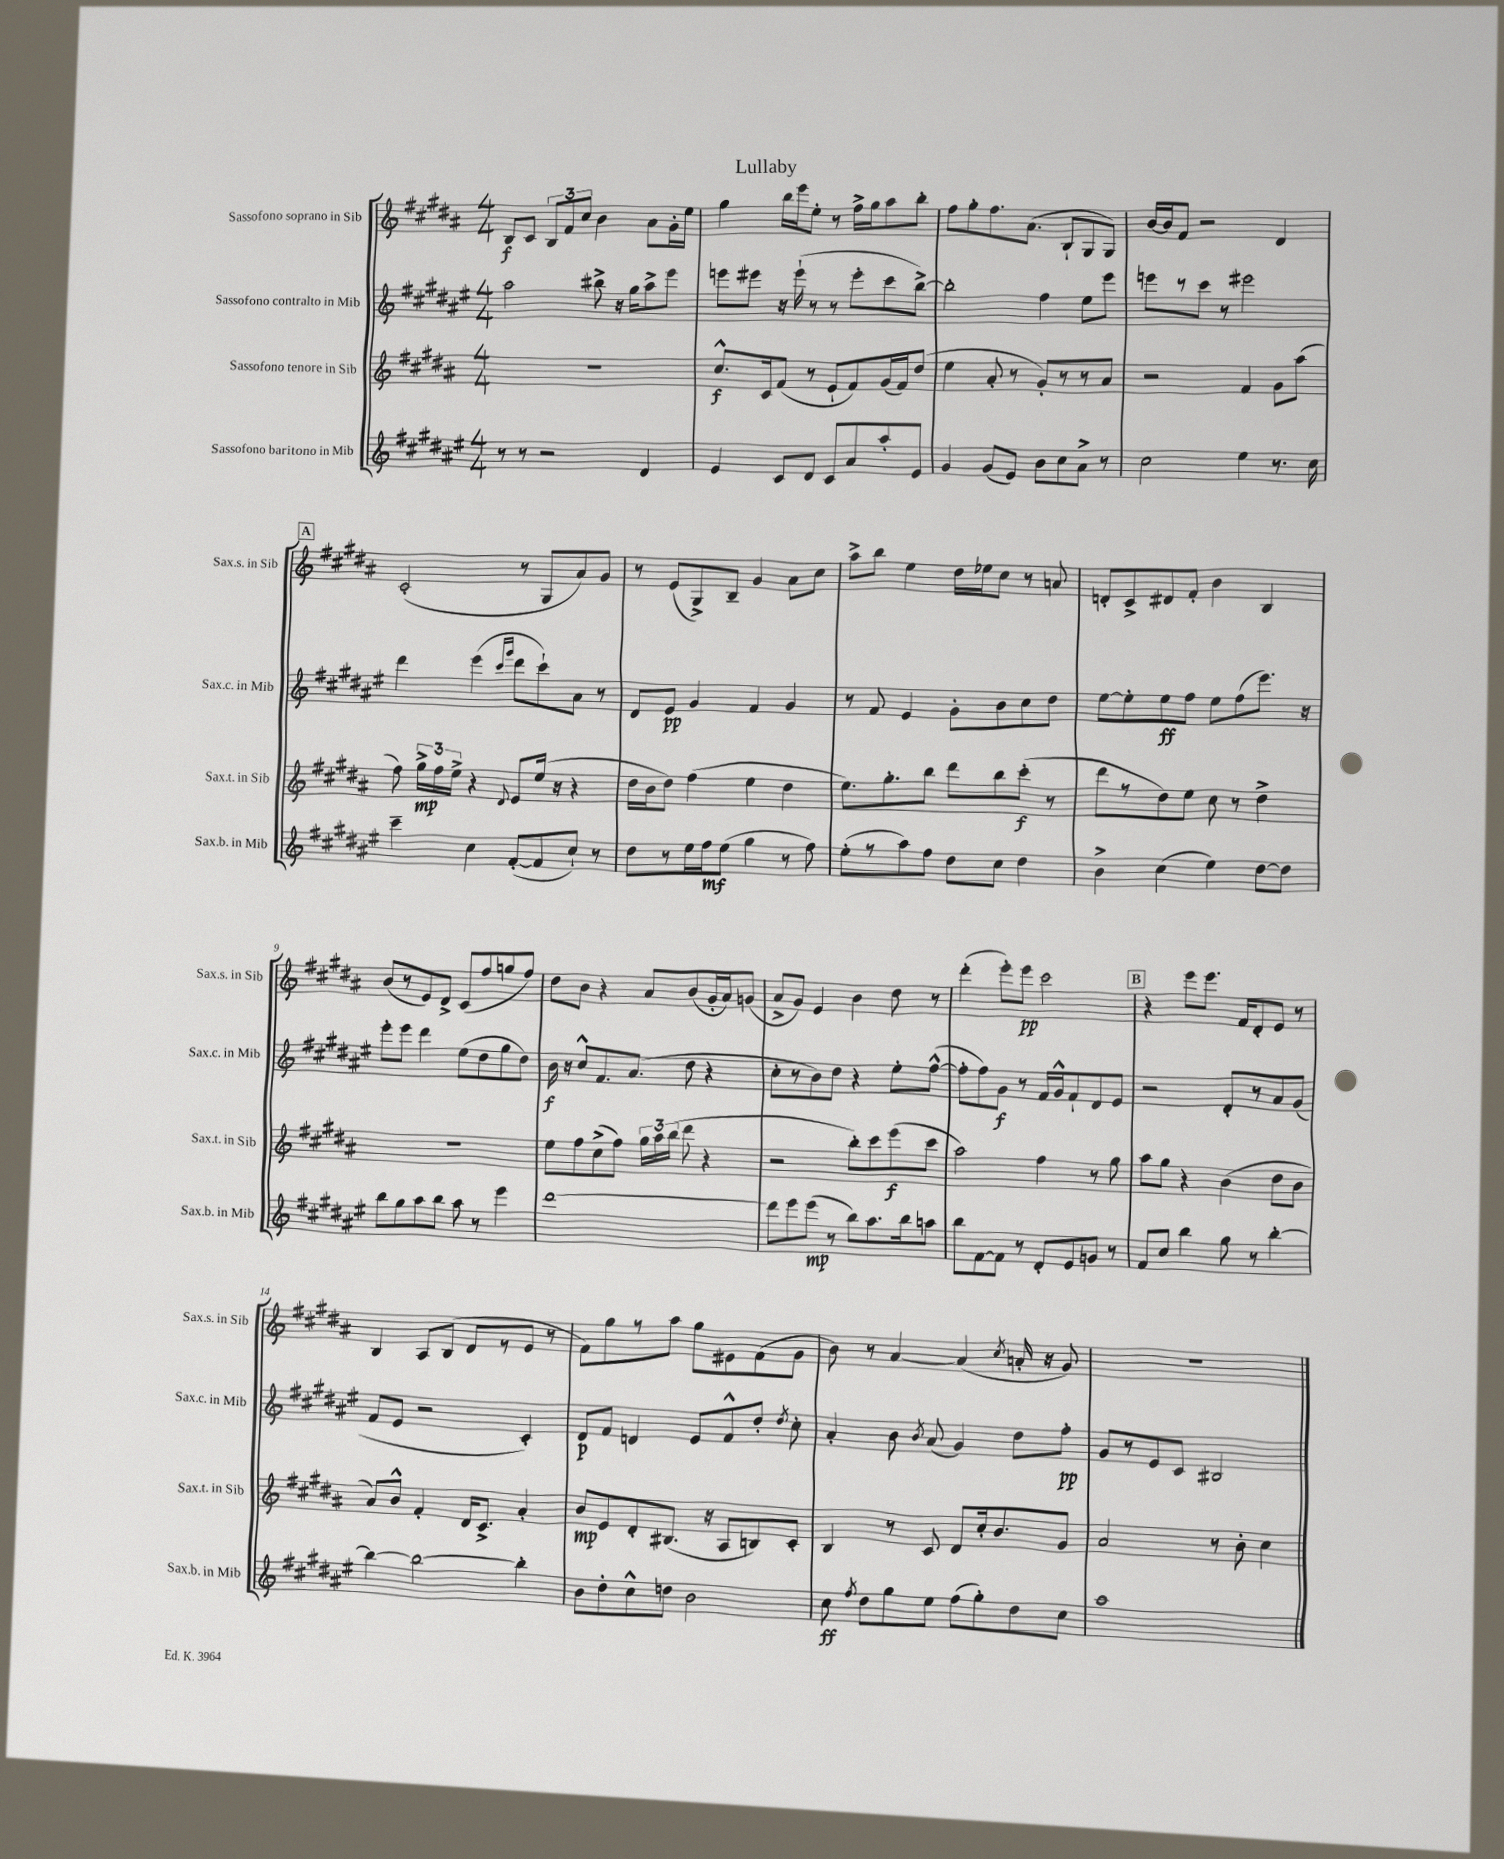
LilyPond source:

\header { title = "Lullaby" }
<<
\new StaffGroup <<
\new Staff = "s0" \with { instrumentName = "Sassofono soprano in Sib" shortInstrumentName = "Sax.s. in Sib" } {
    \clef treble \key b \major \numericTimeSignature \time 4/4
    \autoBeamOff b8[\f cis'8] \tuplet 3/2 { b8[ fis'8 cis''8] } b'4 ais'8[ gis'16-. e''16] |
    gis''4 b''16[ e'''16 e''8]-. r8 fis''16[-> gis''16 ais''8 b''8]-. |
    fis''8[ gis''8-. fis''8. ais'8.]( b8[-! gis8 gis8]) |
    b'16[~ b'16 fis'8] r2 dis'4 |
    \mark \markup { \box "A" } cis'2-.( r8 gis8[ ais'8) gis'8] |
    r8 e'8[( gis8->) b8]-- gis'4 ais'8[ cis''8] |
    ais''8[-> b''8] e''4 dis''16[ ees''16 cis''8] r8 a'8 |
    d'8[-. cis'8-> dis'8 fis'8]-. b'4 b4 |
    b'8[( r8 e'8) dis'8]-> cis'8[( fis''8 g''8 fis''8]) |
    dis''8[ b'8] r4 ais'8[ b'8( gis'16-. ais'16) g'8]( |
    ais'8[-> gis'8]) e'4 b'4 dis''8 r8 |
    dis'''4-.( e'''8[-.) e'''8]\pp cis'''2 |
    \mark \markup { \box "B" } r4 e'''8[ e'''8.] fis'16[ dis'8-. e'8] r8 |
    b4 ais8[ b8]( dis'8[ r8 e'8] r8 |
    fis'8[) gis''8 r8 ais''8] gis''8[ eis'8 fis'8( gis'8] |
    b'8) r8 ais'4~ ais'4( \acciaccatura { cis''8 } a'16-. r16 gis'8) |
    R1 \bar "|." |
}
\new Staff = "s1" \with { instrumentName = "Sassofono contralto in Mib" shortInstrumentName = "Sax.c. in Mib" } {
    \clef treble \key fis \major \numericTimeSignature \time 4/4
    \autoBeamOff ais''2 bis''8-> r16 gis''16[ ais''8-> eis'''8] |
    e'''8[ eis'''8] r16 eis'''16-!( r8 r8 eis'''8[-. cis'''8 b''8]~->) |
    b''2-. fis''4 eis''8[ eis'''8] |
    e'''8[ r8 cis'''8] r8 eis'''2 |
    \mark \markup { \box "A" } dis'''4 eis'''4( \grace { cis'''16[ gis'''16] } dis'''8[ cis'''8-!) ais'8] r8 |
    dis'8[ eis'8]\pp gis'4 fis'4 gis'4 |
    r8 fis'8 eis'4 gis'8[-. b'8 cis''8 dis''8] |
    eis''8[~ eis''8-. eis''8\ff fis''8] eis''8[ fis''8( eis'''8.]) r16 |
    eis'''8[-. eis'''8] dis'''4 eis''8[( dis''8 gis''8 dis''8]) |
    b'16\f r16 cis''8[-^ fis'8. ais'8.]( dis''8 r4 |
    cis''8[-. r8 b'8) dis''8] r4 eis''8[-. fis''8]~-^( |
    fis''8[-. fis''8) gis'8]\f r8 fis'16[ gis'16-^ fis'8-! dis'8 eis'8] |
    \mark \markup { \box "B" } r2 dis'8[-. r8 ais'8 gis'8]( |
    fis'8[ eis'8] r2 cis'4-.) |
    dis'8[\p fis'8] d'4 eis'8[ fis'8-^ dis''8]-. \acciaccatura { dis''8 } cis''8-. |
    ais'4-. b'8 \acciaccatura { b'8 } ais'8( gis'4) dis''8[ fis''8]-.\pp |
    gis'8[ r8 eis'8 cis'8] bis2 \bar "|." |
}
\new Staff = "s2" \with { instrumentName = "Sassofono tenore in Sib" shortInstrumentName = "Sax.t. in Sib" } {
    \clef treble \key b \major \numericTimeSignature \time 4/4
    \autoBeamOff R1 |
    cis''8.[-^\f cis'16 fis'8]( r8 e'8[-! fis'8) gis'16( fis'16) dis''8]( |
    e''4 ais'8-. r8 gis'8[-.) r8 r8 ais'8] |
    r2 fis'4 gis'8[ ais''8]( |
    \mark \markup { \box "A" } fis''8) \tuplet 3/2 { gis''16[->\mp fis''16 e''16]-> } r4 \appoggiatura { dis'8 } e'8[ e''16]( r16 r4 |
    dis''16[ b'16 dis''8]) fis''4( e''4 dis''4 |
    e''8.[) gis''8.-. b''8] dis'''8[ b''8 cis'''8]-.\f( r8 |
    dis'''8[ r8 dis''8) e''8] cis''8 r8 dis''4-> |
    R1 |
    e''8[ fis''8 cis''8->( fis''8]) \tuplet 3/2 { gis''16[ ais''16 b''16]( } dis'''8 r4 |
    r2 b''8[-.) cis'''8 e'''8\f( cis'''8] |
    ais''2) fis''4 r8 gis''8 |
    \mark \markup { \box "B" } ais''8[ gis''8] r4 b'4( dis''8[ b'8] |
    ais'8[) b'8]-^ fis'4-. dis'16[ cis'8.]-> ais'4-. |
    b'8[\mp e'8 dis'8-. bis8.]( r16 ais8[ b8) cis'8]-. |
    b4 r8 cis'8 dis'8[ cis''16-. b'8. gis'8] |
    ais'2 r8 b'8-. cis''4 \bar "|." |
}
\new Staff = "s3" \with { instrumentName = "Sassofono baritono in Mib" shortInstrumentName = "Sax.b. in Mib" } {
    \clef treble \key fis \major \numericTimeSignature \time 4/4
    \autoBeamOff r8 r8 r2 dis'4 |
    eis'4 cis'8[ dis'8] cis'8[ ais'8 ais''8-. eis'8] |
    gis'4 gis'8[( eis'8]) b'8[ cis''8 ais'8]-> r8 |
    cis''2 eis''4 r8. cis''16 |
    \mark \markup { \box "A" } cis'''4-- cis''4 fis'8[~-.( fis'8 cis''8]-!) r8 |
    dis''8[ r8 eis''16 fis''16\mf eis''8]( gis''4 r8 fis''8) |
    eis''8[-.( r8 ais''8) fis''8] dis''8[ cis''8] dis''4 |
    b'4-> cis''4( eis''4) dis''8[~ dis''8] |
    b''8[ gis''8 ais''8 b''8] ais''8 r8 eis'''4 |
    dis'''1~ |
    dis'''8[ eis'''8 eis'''8]\mp( r8 b''8[) ais''8. b''16 a''8] |
    b''8[ fis'8~ fis'8] r8 dis'8[-. eis'8 g'8] r8 |
    \mark \markup { \box "B" } fis'8[ cis''8] b''4 gis''8 r8 b''4~-. |
    b''4~ b''2~ b''4-. |
    b'8[ dis''8-. cis''8-^ d''8] b'2 |
    cis''8\ff \acciaccatura { fis''8 } dis''8[ gis''8 eis''8] fis''8[( gis''8-.) dis''8 cis''8] |
    ais''1 \bar "|." |
}
>>
>>
